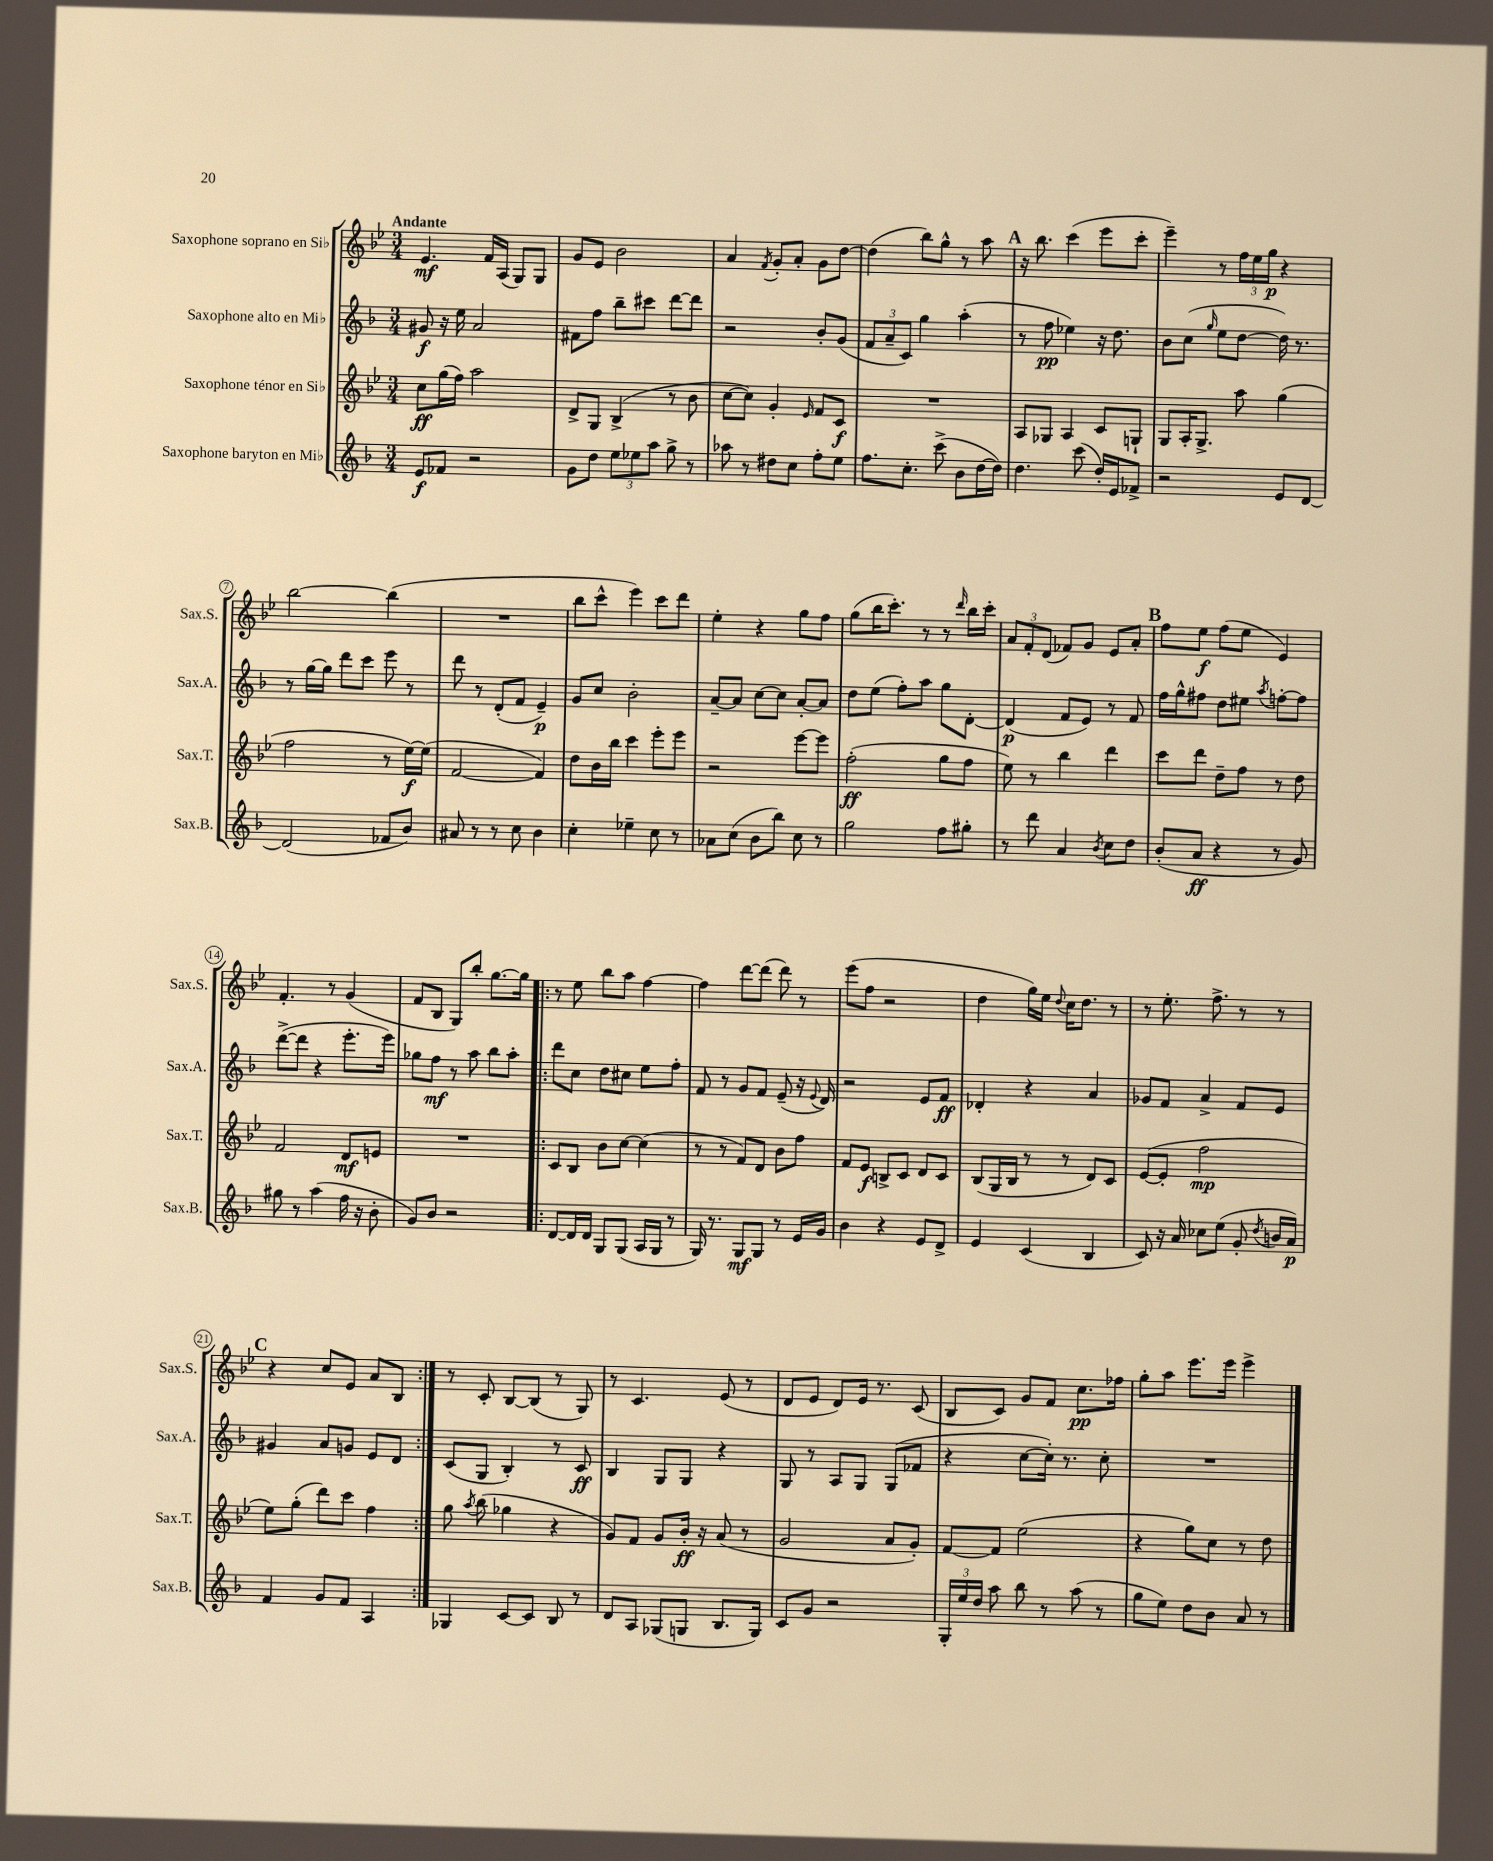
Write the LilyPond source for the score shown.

<<
\new StaffGroup <<
\new Staff = "s0" \with { instrumentName = "Saxophone soprano en Sib" shortInstrumentName = "Sax.S." } {
    \clef treble \key bes \major \numericTimeSignature \time 3/4 \tempo "Andante"
    \autoBeamOff ees'4.\mf f'16[ a16]( g8[) g8] |
    g'8[ ees'8] bes'2 |
    a'4 \acciaccatura { f'8 } g'8[-. a'8]-. g'8[ d''8]~ |
    d''4( bes''8[) g''8]-^ r8 a''8 |
    \mark \markup { \bold "A" } r16 bes''8. c'''4( ees'''8[ c'''8]-. |
    ees'''4--) r8 \tuplet 3/2 { f''16[ ees''16 g''16]\p } r4 |
    bes''2~ bes''4( |
    R2. |
    bes''8[ c'''8]-^ ees'''4) c'''8[ d'''8] |
    ees''4-. r4 g''8[ f''8] |
    g''8[( bes''16 c'''8.]-.) r8 r8 \grace { d'''16 } bes''16[ c'''16]-. |
    \tuplet 3/2 { a'8[ f'8-. d'8]( } fes'8[) g'8] ees'8[ a'8]-. |
    \mark \markup { \bold "B" } f''8[ ees''8]\f f''8[( ees''8] ees'4) |
    f'4.-. r8 g'4( |
    f'8[ bes8] g8[) bes''8]-. g''8.[~ g''16] |
    \repeat volta 2 { r8 ees''8 bes''8[ a''8] f''4~ |
    f''4 d'''8[~ d'''8]( d'''8) r8 |
    ees'''8[( f''8] r2 |
    d''4 g''16[) ees''16] \appoggiatura { d''8 } c''16[ d''8.] r8 |
    r8 ees''8.-. f''8.-> r8 r8 |
    \mark \markup { \bold "C" } r4 c''8[ ees'8] a'8[ bes8] | }
    r8 c'8-. bes8[~ bes8]( r8 g8) |
    r8 c'4. ees'8( r8 |
    d'8[ ees'8] d'8[) ees'16] r8. c'8( |
    bes8[ c'8]) g'8[ f'8] c''8.[\pp fes''16] |
    g''8[-. a''8] ees'''8.[ ees'''16] ees'''4-> \bar "|." |
}
\new Staff = "s1" \with { instrumentName = "Saxophone alto en Mib" shortInstrumentName = "Sax.A." } {
    \clef treble \key f \major \numericTimeSignature \time 3/4
    \autoBeamOff gis'8\f r16 e''16 a'2 |
    fis'8[ f''8] bes''8[-- cis'''8] d'''8[~ d'''8] |
    r2 bes'8[-. g'8]( |
    \tuplet 3/2 { f'8[ a'8-- c'8]) } g''4 a''4-.( |
    \mark \markup { \bold "A" } r8 f''8\pp ees''4) r16 d''8. |
    bes'8[ c''8]( \grace { g''16 } e''8[ d''8]~ d''16) r8. |
    r8 g''16[~ g''16] d'''8[ c'''8] e'''8 r8 |
    d'''8 r8 d'8[-.( f'8] e'4--\p) |
    g'8[ c''8] bes'2-. |
    a'8[~-- a'8] c''8[~ c''8] a'8[~-. a'8] |
    d''8[ e''8]( f''8[-.) a''8] g''8[ d'8]~-. |
    d'4\p( f'8[ e'8]) r8 f'8 |
    \mark \markup { \bold "B" } f''16[ g''16-^ fis''8] d''8[ eis''8] \acciaccatura { a''8 } f''8[~-. f''8] |
    d'''8[~->( d'''8] r4 e'''8.[-. e'''16]) |
    ges''8[ f''8]\mf r8 a''8 bes''8[ a''8]-. |
    \repeat volta 2 { d'''8[ c''8] d''8[ cis''8] e''8[ f''8]-. |
    f'8 r8 g'8[ f'8] e'8--( r16 \appoggiatura { e'8 } d'16) |
    r2 e'8[ f'8]\ff |
    des'4-. r4 a'4 |
    ges'8[ f'8] a'4-> f'8[ e'8] |
    \mark \markup { \bold "C" } gis'4 a'8[ g'8] e'8[ d'8] | }
    c'8[( g8] bes4-.) r8 c'8\ff |
    bes4 g8[ g8] r4 |
    g8 r8 a8[ g8] g8[( fes'8] |
    r4 c''8[~ c''16]-.) r8. c''8-. |
    R2. \bar "|." |
}
\new Staff = "s2" \with { instrumentName = "Saxophone ténor en Sib" shortInstrumentName = "Sax.T." } {
    \clef treble \key bes \major \numericTimeSignature \time 3/4
    \autoBeamOff c''8[\ff g''16( f''16]) a''2 |
    d'8[-> g8] bes4->( r8 bes'8 |
    c''8[~ c''8]) g'4-. \grace { ees'16 } f'8[ c'8]\f |
    R2. |
    \mark \markup { \bold "A" } a8[ ges8] a4 c'8[ g8]-! |
    g8[ a16-. g8.]-> a''8 g''4( |
    f''2 r8 ees''16[~\f) ees''16]( |
    f'2~ f'4) |
    d''8[ bes'16 bes''16] c'''4 ees'''8[-. ees'''8] |
    r2 ees'''8[~ ees'''8] |
    f''2-.\ff( g''8[ f''8] |
    ees''8) r8 bes''4 d'''4 |
    \mark \markup { \bold "B" } c'''8[ d'''8] d''8[-- f''8] r8 d''8 |
    f'2 d'8[\mf e'8] |
    R2. |
    \repeat volta 2 { c'8[ bes8] bes'8[ c''8]~ c''4( |
    r8 r8 f'8[) d'8] bes'8[ f''8] |
    f'8[ ees'8]\f b8[-> c'8] d'8[ c'8] |
    bes8[( g16 bes16] r8 r8 d'8[) c'8] |
    ees'8[~( ees'8]-. f''2\mp |
    \mark \markup { \bold "C" } ees''8[) g''8]-.( d'''8[) c'''8] f''4 | }
    g''8 \acciaccatura { a''8 } bes''8( ges''4 r4 |
    g'8[) f'8] g'8[ bes'16]-.\ff r16 a'8( r8 |
    g'2 a'8[ g'8]-.) |
    f'8[~ f'8] ees''2( |
    r4 g''8[) c''8] r8 d''8 \bar "|." |
}
\new Staff = "s3" \with { instrumentName = "Saxophone baryton en Mib" shortInstrumentName = "Sax.B." } {
    \clef treble \key f \major \numericTimeSignature \time 3/4
    \autoBeamOff e'8[\f fes'8] r2 |
    g'8[ d''8] \tuplet 3/2 { e''8[ ees''8 a''8] } g''8-> r8 |
    aes''8 r8 dis''8[ c''8] f''8[-. e''8] |
    f''8.[ c''8.]-. c'''8->( bes'8[ d''16~ d''16]) |
    \mark \markup { \bold "A" } d''4. c'''8( d''16[-.) e'16 fes'8]-> |
    r2 e'8[ d'8]~ |
    d'2( fes'8[ bes'8]) |
    ais'8 r8 r8 c''8 bes'4 |
    c''4-. ees''4-- c''8 r8 |
    aes'8[ c''8]( bes'8[ bes''8]) c''8 r8 |
    g''2 f''8[ gis''8]-. |
    r8 d'''8 a'4 \acciaccatura { bes'8 } c''8[ d''8] |
    \mark \markup { \bold "B" } bes'8[-.( a'8]\ff r4 r8 g'8) |
    gis''8 r8 a''4( f''16 r16 bes'8-. |
    g'8[) bes'8] r2 |
    \repeat volta 2 { d'8[~ d'16 d'16] g8[ g8]( a16[ g16] r8 |
    g16) r8. g8[\mf g8] r8 e'16[ g'16] |
    bes'4 r4 e'8[ d'8]-> |
    e'4 c'4( bes4 |
    c'8) r16 a'16 ces''8[ e''8]( g'8-. \acciaccatura { d''8 } b'16[ a'16]\p) |
    \mark \markup { \bold "C" } f'4 g'8[ f'8] a4 | }
    ges4 c'8[~ c'8] bes8 r8 |
    d'8[ a8] ges8[( g8] bes8.[ g16]) |
    c'8[ g'8] r2 |
    \tuplet 3/2 { g16[-. e''16 d''16] } a''8 bes''8 r8 a''8( r8 |
    g''8[ e''8]) d''8[ bes'8] a'8 r8 \bar "|." |
}
>>
>>
\layout { \context { \Score \override BarNumber.stencil = #(make-stencil-circler 0.1 0.3 ly:text-interface::print) } }
